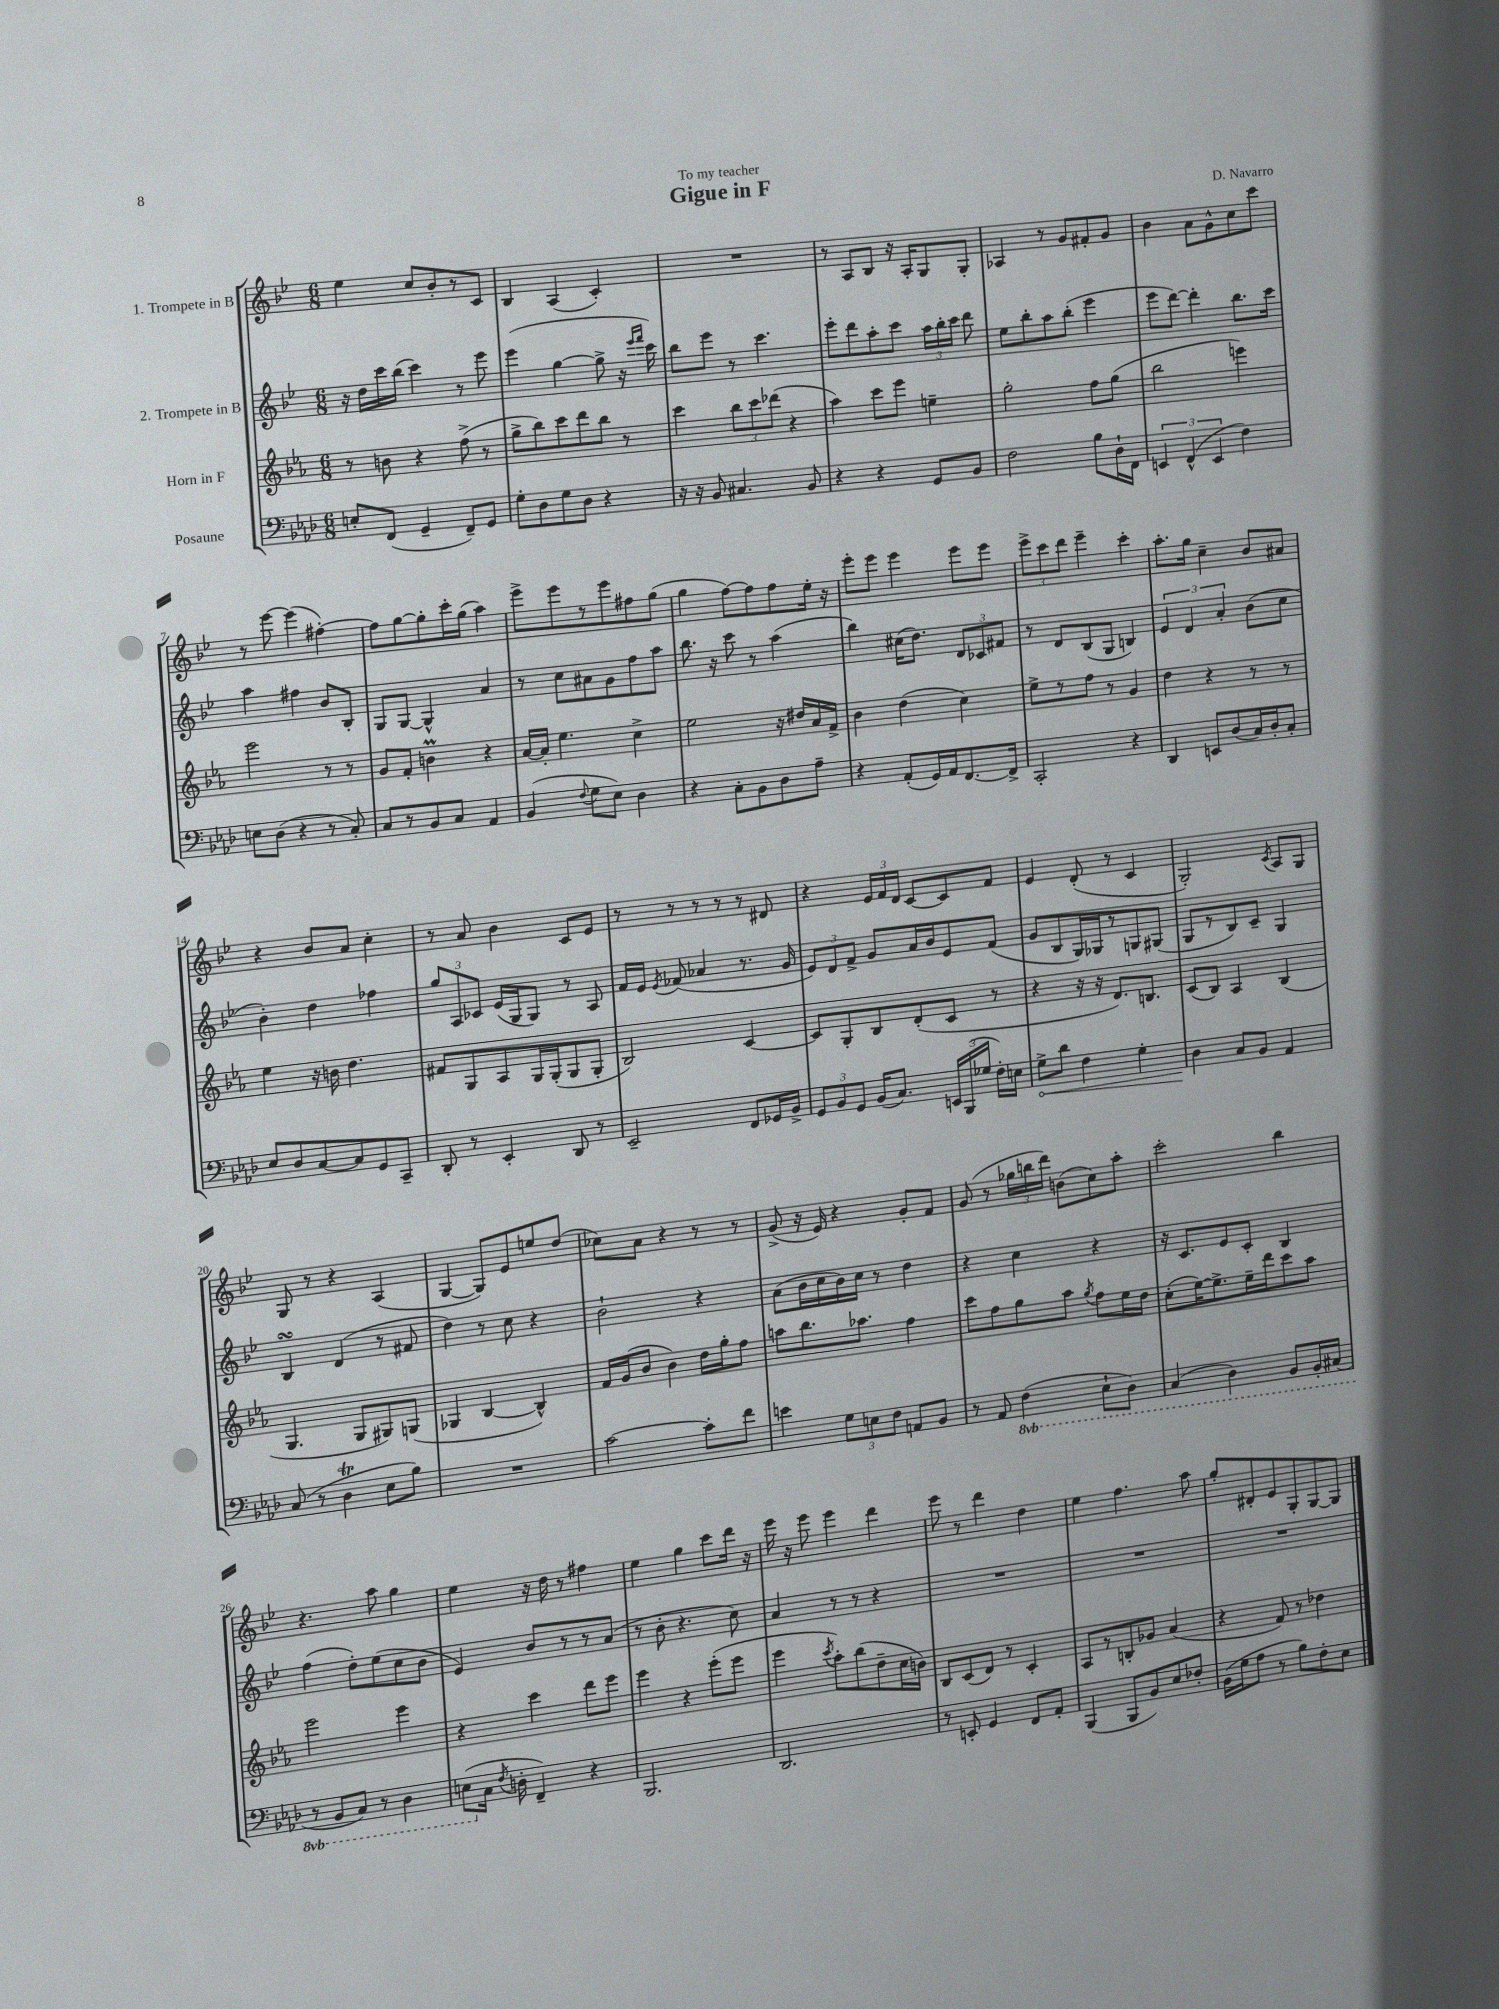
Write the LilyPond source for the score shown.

\header { title = "Gigue in F" composer = "D. Navarro" dedication = "To my teacher" }
<<
\new StaffGroup <<
\new Staff = "s0" \with { instrumentName = "1. Trompete in B" } {
    \clef treble \key bes \major \numericTimeSignature \time 6/8
    \autoBeamOff ees''4 c''8[ bes'8-. r8 c'8] |
    bes4 a4( c'4-.) |
    R2. |
    r8 a8[ bes8] r16 a16[-. g8 g8]-. |
    aes4 r8 g'8[ fis'8-. g'8] |
    bes'4 a'8[ g'8-^ c''8 c'''8] |
    r8 ees'''8~ ees'''4( fis''4~-.) |
    fis''8[ g''8~ g''8-. c'''16-. g''16]( a''4) |
    ees'''8[-> ees'''8 r8 ees'''8 fis''8 g''8]( |
    g''4 f''8[~) f''8 f''8 ees''16]-. r16 |
    ees'''8[-. ees'''8] ees'''4 ees'''8[ ees'''8] |
    \tuplet 3/2 { ees'''8[-> c'''8 d'''8] } ees'''4-- c'''4-. |
    a''8.[-. g''16] c''4-- bes'8[ ais'8] |
    r4 bes'8[ a'8] c''4-. |
    r8 a'8 bes'4 c'8[ ees'8] |
    r8 r8 r8 r8 r8 dis'8 |
    r4 \tuplet 3/2 { ees'16[ f'16 d'16] } c'8[~ c'8 f'8] |
    ees'4 d'8-.( r8 c'4 |
    g2-.) \acciaccatura { c'8 } a8[ g8] |
    g8 r8 r4 a4( |
    g4~ g8[) ees'8 e''8 d''8]( |
    ces''8[) a'8] r4 r8 r8 |
    g'8->( r16 ees'16) r4 g'8[-. f'8] |
    g'8( r8 \tuplet 3/2 { ges''16[ b''16 d'''16]) } b'8[( c''8) a''8]-. |
    c'''2-. bes''4 |
    r4. a''8 g''4 |
    ees''4 r16 d''16 r8 fis''4 |
    ees''4 g''4 c'''8[ d'''16] r16 |
    ees'''16 r16 ees'''8 ees'''4 d'''4 |
    ees'''8 r8 d'''4 d''4 |
    ees''4 f''4. a''8 |
    g''8[-. dis'8-. ees'8 g8-. g8~ g8] \bar "|." |
}
\new Staff = "s1" \with { instrumentName = "2. Trompete in B" } {
    \clef treble \key bes \major \numericTimeSignature \time 6/8
    \autoBeamOff r16 d''16[ c'''16 bes''16]( c'''4) r8 ees'''8 |
    ees'''4( g''4~ g''8-> r16 \grace { ees'''16[ f'''16] } c'''16) |
    bes''8[ ees'''8] r8 c'''4. |
    ees'''8[-. d'''8 a''8-. c'''8] \tuplet 3/2 { a''16[ bes''16-. c'''16] } d'''8 |
    ees''8[ bes''8-. a''8 bes''8]-.( ees'''4 |
    ees'''8[ d'''8]~) d'''4-. bes''8.[ c'''16] |
    a''4 fis''4 bes'8[ bes8]-. |
    g8[ g8]~ g4-^ a'4 |
    r8 c''8[ ais'8 g'8 f''8 a''8] |
    bes''8. r16 c'''8 r8 a''4( |
    bes''4) cis''16[( d''8.]) \tuplet 3/2 { d'8[ ces'8 fis'8] } |
    r8 d'8[ bes8( g8] b4) |
    \tuplet 3/2 { ees'4 d'4 a'4-. } bes'8[( c''8] |
    bes'4-.) d''4 fes''4 |
    \tuplet 3/2 { g''8[ a8 ces'8] } ees'16[( g16 g8]) r8 a8 |
    f'16[ ees'16] \acciaccatura { ees'8 } fes'8( aes'4 r8. g'16 |
    \tuplet 3/2 { ees'8[) d'8 f'8]-> } g'8[ a'16 bes'16 ees'8 f'8]( |
    g'8[ bes8 g16) ges16 r8 g8 gis8]( |
    g8[ r8 bes8) c'8]-- g4 |
    bes4\turn d'4( r8 fis'8 |
    d''4) r8 c''8 r4 |
    bes'2-! r4 |
    a'8[( bes'16 c''16 bes'16) c''16] r8 d''4 |
    r4 c''4 r4 |
    r16 c'8.[ ees'8 c'8]-. bes4 |
    f''4( d''8[-.) ees''8( c''8 bes'8] |
    ees'4) bes'8[ r8 r8 a'8]( |
    r8 bes'8-. r4. c''8) |
    a'4 r8 r8 r4 |
    R2. |
    R2. |
    R2. \bar "|." |
}
\new Staff = "s2" \with { instrumentName = "Horn in F" } {
    \clef treble \key ees \major \numericTimeSignature \time 6/8
    \autoBeamOff r8 b'8 r4 f''8->( r8 |
    g''8[-> bes''8) c'''8 d'''8 bes''8] r8 |
    c'''4 \tuplet 3/2 { bes''8[ c'''8 des'''8]( } r4 |
    aes''4) c'''8[ ees'''8] e''4-- |
    g''2-. f''8[ g''8]( |
    bes''2 e'''4) |
    ees'''2 r8 r8 |
    g'8[ f'8]-. b'4\prall r4 |
    aes'16[~ aes'16]-. ees''4. c''4-> |
    ees''2 r16 dis''16[ aes'16 f'16]-> |
    bes'4 d''4( c''4) |
    ees''8[-> r8 f''8] r8 g'4 |
    d''4 r4 r8 r8 |
    ees''4 r16 b'16 d''4. |
    fis'8[ g8 aes8 g16 g16-.( g8 g8]-. |
    bes2) c'4~ |
    c'8[ g8-. bes8 d'8-.( c'8] r8 |
    r4 r16 r16 d'8.[) b8.] |
    c'8[( bes8]) aes4 bes4( |
    g4. g8[ gis8) g8]( |
    ges4 bes4~ bes4-^) |
    f'16[ g'16( bes'8] bes'4) d''16[ g''16-. f''8] |
    a''8[ bes''8. aes''8.] f''4 |
    c'''8[ f''8 g''8 aes''8] \acciaccatura { g''8 } f''8[ ees''16 d''16] |
    c''8[-.( ees''16~) ees''8.-> ees''16-- d'''16 c'''8 aes''8] |
    ees'''2 ees'''4 |
    r4 c'''4 d'''8[ ees'''8] |
    ees'''4 r4 ees'''8[-.( ees'''8] |
    ees'''4 \acciaccatura { c'''8 } aes''8[-.) bes''8( d''8-- c''16 b'16]) |
    bes8[ c'8( d'8]) r8 c'4-. |
    aes8[ r8 b8-. ges'8] aes'4( |
    r4 f'8) r8 des''4 \bar "|." |
}
\new Staff = "s3" \with { instrumentName = "Posaune" } {
    \clef bass \key aes \major \numericTimeSignature \time 6/8 \set Staff.ottavationMarkups = #ottavation-simple-ordinals
    \autoBeamOff e8[-. f,8]( g,4-- f,8[--) g,8] |
    g8[-. des8 g8 des8] r4 |
    r16 r16 bes,8 cis4. bes,8 |
    r4 r4 g,8[ bes,8] |
    f2 bes8[ des16-! f,16] |
    \tuplet 3/2 { e,4 f,4-^( e,4 } f4) |
    e8[ des8]( r4 r8 c8-.) |
    c8[ r8 bes,8 c8] aes,4 |
    bes,4( \appoggiatura { f8 } g8[ ees8]) des4 |
    r4 c8[-. bes,8 des8 aes8]-- |
    r4 aes,8[-.( g,16) aes,16 f,8.~ f,16]-> |
    c,2-. r4 |
    des,4 e,8[ des8( c16) des16-. c8]-. |
    ees8[ des8 c8~ c8 g,8 c,8]-- |
    des,8-. r8 ees,4-. des,8 r8 |
    ees,2-- f,8[ ges,16 bes,16]-> |
    \tuplet 3/2 { g,8[ bes,8 g,8] } bes,16[( c8.]) \tuplet 3/2 { e,16[ bes,,16( ges16] } f16[-.) e16] |
    \once \override Hairpin.circled-tip = ##t g8[->\< des'8] f4 g4-. |
    des4\! c8[ bes,8] aes,4 |
    c8( r8 des4\trill ees8[ bes8]) |
    R2. |
    c'2~ c'8[-. f'8] |
    e'4 \tuplet 3/2 { g8[ e8 f8] } a,8[ bes,8] |
    r8 aes,8 \ottava #-1 f,4( ees,8[-! des,8]) |
    c,4( des,4) bes,,8[ bes,,16-. cis,16]( |
    r8 bes,,8[ c,8]) r8 des,4 |
    e,8[( \ottava #0 c16] \acciaccatura { f8 } d16-. f,4--) r4 |
    bes,,2. |
    des,2. |
    r8 e,8-. g,4 f,8[ aes,8]-. |
    bes,,4( bes,,8[ bes,8) ees8 fes8]-. |
    bes,16[( g16 aes8] r8 bes8[) f8-. ees8] \bar "|." |
}
>>
>>
